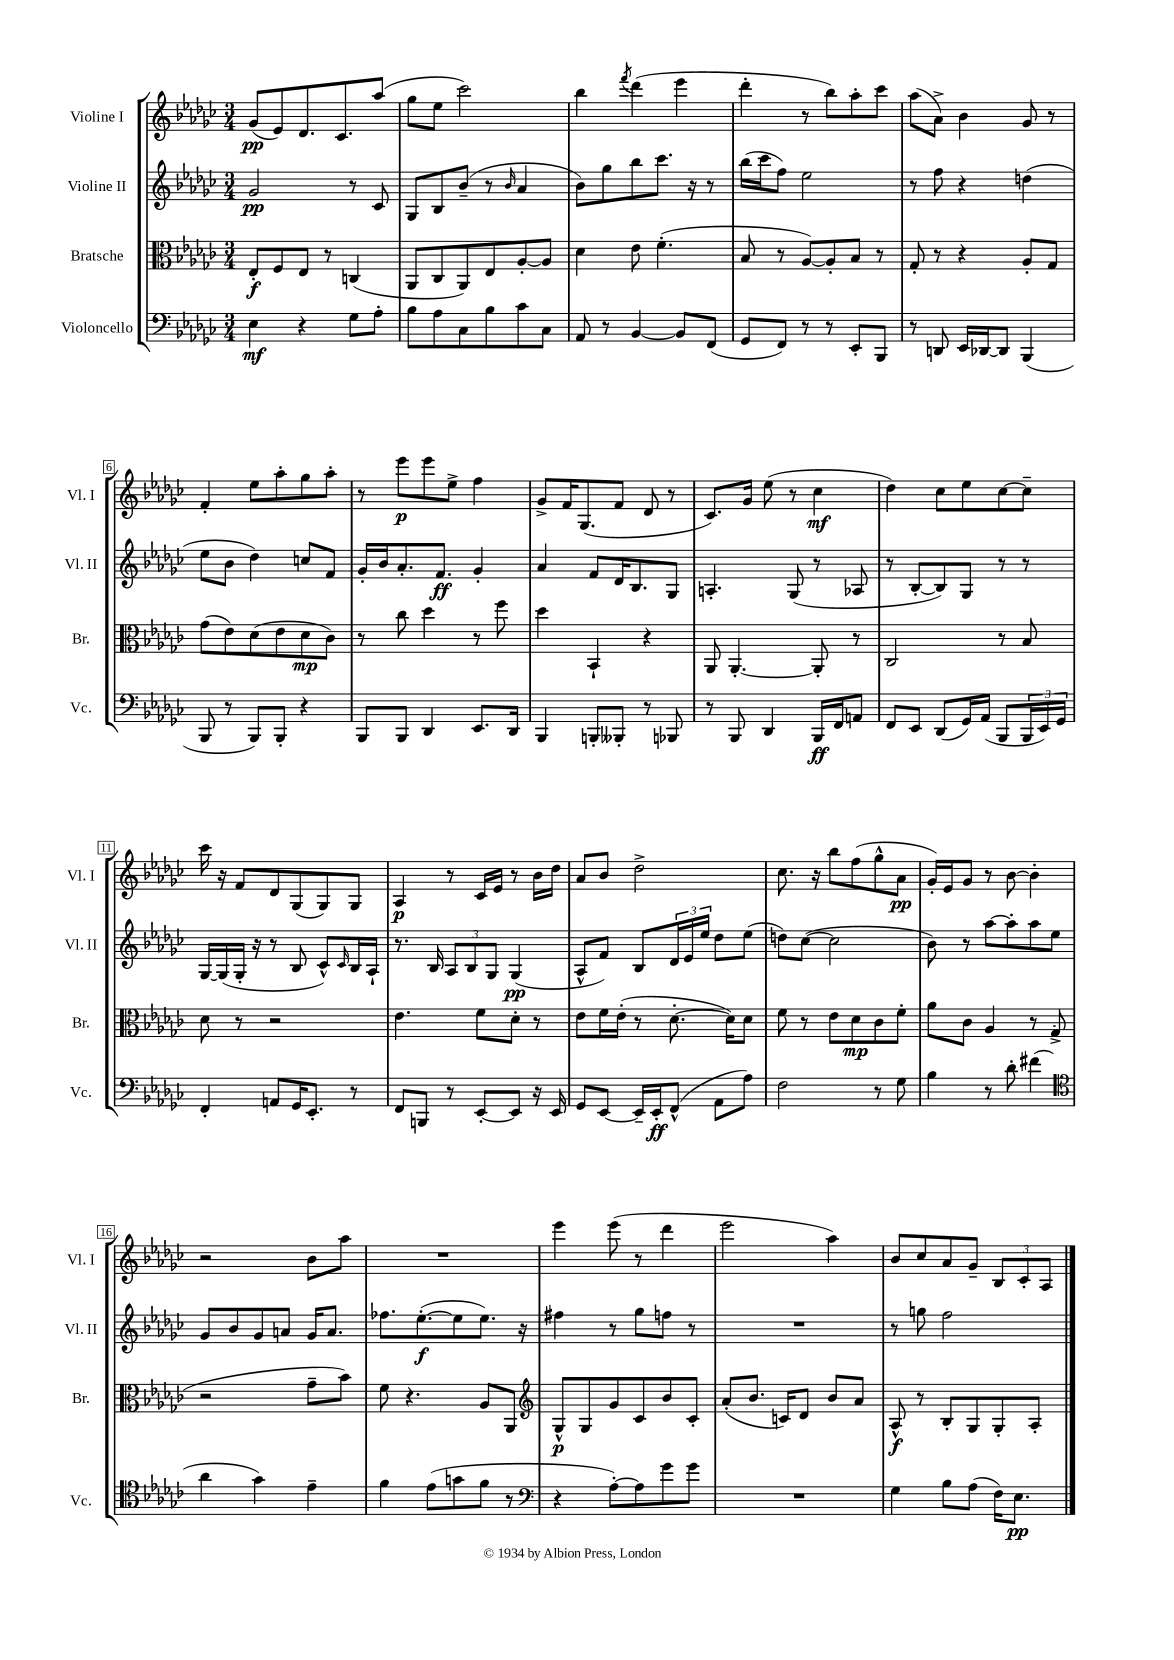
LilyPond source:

<<
\new StaffGroup <<
\new Staff = "s0" \with { instrumentName = "Violine I" shortInstrumentName = "Vl. I" } {
    \clef treble \key ges \major \numericTimeSignature \time 3/4
    ges'8\pp( ees'8) des'8. ces'8. aes''8( |
    ges''8 ees''8 ces'''2) |
    bes''4 \acciaccatura { f'''8 } des'''4( ees'''4 |
    des'''4-. r8 bes''8) aes''8-. ces'''8 |
    aes''8( aes'8->) bes'4 ges'8 r8 |
    f'4-. ees''8 aes''8-. ges''8 aes''8-. |
    r8 ees'''8\p ees'''8 ees''8-> f''4 |
    ges'8-> f'16 ges8.( f'8 des'8 r8 |
    ces'8.) ges'16 ees''8( r8 ces''4\mf |
    des''4) ces''8 ees''8 ces''8~ ces''8-- |
    ces'''16 r16 f'8 des'8 ges8( ges8) ges8 |
    aes4\p r8 ces'16 ees'16 r8 bes'16 des''16 |
    aes'8 bes'8 des''2-> |
    ces''8. r16 bes''8 f''8( ges''8-^ aes'8\pp |
    ges'16-.) ees'16 ges'8 r8 bes'8~ bes'4-. |
    r2 bes'8 aes''8 |
    R2. |
    ees'''4 ees'''8( r8 des'''4 |
    ees'''2 aes''4) |
    bes'8 ces''8 aes'8 ges'8-- \tuplet 3/2 { bes8 ces'8-. aes8 } \bar "|." |
}
\new Staff = "s1" \with { instrumentName = "Violine II" shortInstrumentName = "Vl. II" } {
    \clef treble \key ges \major \numericTimeSignature \time 3/4
    ges'2\pp r8 ces'8 |
    ges8 bes8 bes'8--( r8 \grace { bes'16 } aes'4 |
    bes'8) ges''8 bes''8 ces'''8. r16 r8 |
    bes''16( ces'''16 f''8) ees''2 |
    r8 f''8 r4 d''4( |
    ees''8 bes'8 des''4) c''8 f'8 |
    ges'16-. bes'16 aes'8.-. f'8.\ff ges'4-. |
    aes'4 f'8 des'16 bes8. ges8 |
    a4.-. ges8( r8 aes8 |
    r8 bes8~-. bes8) ges8 r8 r8 |
    ges16~ ges16( ges16-. r16 r8 bes8 ces'8-^) \grace { ces'16 } bes16 aes16-! |
    r8. bes16 \tuplet 3/2 { aes8 bes8 ges8 } ges4\pp( |
    aes8-^ f'8) bes8 \tuplet 3/2 { des'16 ees'16 ees''16 } des''8 ees''8( |
    d''8) ces''8~( ces''2 |
    bes'8) r8 aes''8~ aes''8-. aes''8 ees''8 |
    ges'8 bes'8 ges'8 a'8 ges'16 a'8. |
    fes''8. ees''8.~-.\f( ees''8 ees''8.) r16 |
    fis''4 r8 ges''8 f''8 r8 |
    R2. |
    r8 g''8 f''2 \bar "|." |
}
\new Staff = "s2" \with { instrumentName = "Bratsche" shortInstrumentName = "Br." } {
    \clef alto \key ges \major \numericTimeSignature \time 3/4
    ees8-.\f f8 ees8 r8 c4( |
    aes,8 ces8 aes,8) ees8 aes8~-. aes8 |
    des'4 ees'8 f'4.-.( |
    bes8 r8 aes8~) aes8-. bes8 r8 |
    ges8-. r8 r4 aes8-. ges8 |
    ges'8( ees'8) des'8( ees'8 des'8\mp ces'8) |
    r8 ces''8 des''4 r8 f''8 |
    des''4 bes,4-! r4 |
    aes,8 aes,4.~-. aes,8-. r8 |
    ces2 r8 bes8 |
    des'8 r8 r2 |
    ees'4. f'8 des'8-. r8 |
    ees'8 f'16 ees'16-.( r8 des'8.~-. des'16) des'8 |
    f'8 r8 ees'8 des'8\mp ces'8 f'8-. |
    aes'8 ces'8 aes4 r8 ges8->( |
    r2 ges'8-- bes'8) |
    f'8 r4. aes8 aes,8 |
    \clef treble ges8-^\p ges8 ges'8 ces'8 bes'8 ces'8-. |
    aes'8-.( bes'8. c'16) des'8 bes'8 aes'8 |
    aes8-^\f r8 bes8-. ges8 ges8-. aes8-. \bar "|." |
}
\new Staff = "s3" \with { instrumentName = "Violoncello" shortInstrumentName = "Vc." } {
    \clef bass \key ges \major \numericTimeSignature \time 3/4
    ees4\mf r4 ges8 aes8-. |
    bes8 aes8 ces8 bes8 ces'8 ces8 |
    aes,8 r8 bes,4~ bes,8 f,8( |
    ges,8 f,8) r8 r8 ees,8-. bes,,8 |
    r8 d,8 ees,16 des,16~ des,8 bes,,4( |
    bes,,8 r8 bes,,8) bes,,8-. r4 |
    bes,,8 bes,,8 des,4 ees,8. des,16 |
    bes,,4 b,,8-. beses,,8-. r8 bes,,8 |
    r8 bes,,8 des,4 bes,,16\ff f,16 a,8 |
    f,8 ees,8 des,8( ges,16) aes,16( bes,,8 \tuplet 3/2 { bes,,16 ees,16) ges,16 } |
    f,4-. a,8 ges,16 ees,8.-. r8 |
    f,8 b,,8 r8 ees,8~-. ees,8 r16 ees,16 |
    ges,8 ees,8~ ees,16-- ees,16-.\ff f,8-^( aes,8 aes8) |
    f2 r8 ges8 |
    bes4 r8 des'8-. fis'4( |
    \clef tenor aes'4 ges'4) ees'4-- |
    f'4 ees'8( g'8 f'8 r8 |
    \clef bass r4 aes8~-.) aes8 ges'8 ges'8 |
    R2. |
    ges4 bes8 aes8( f16) ees8.\pp \bar "|." |
}
>>
>>
\layout { \context { \Score \override BarNumber.stencil = #(make-stencil-boxer 0.1 0.3 ly:text-interface::print) } }
